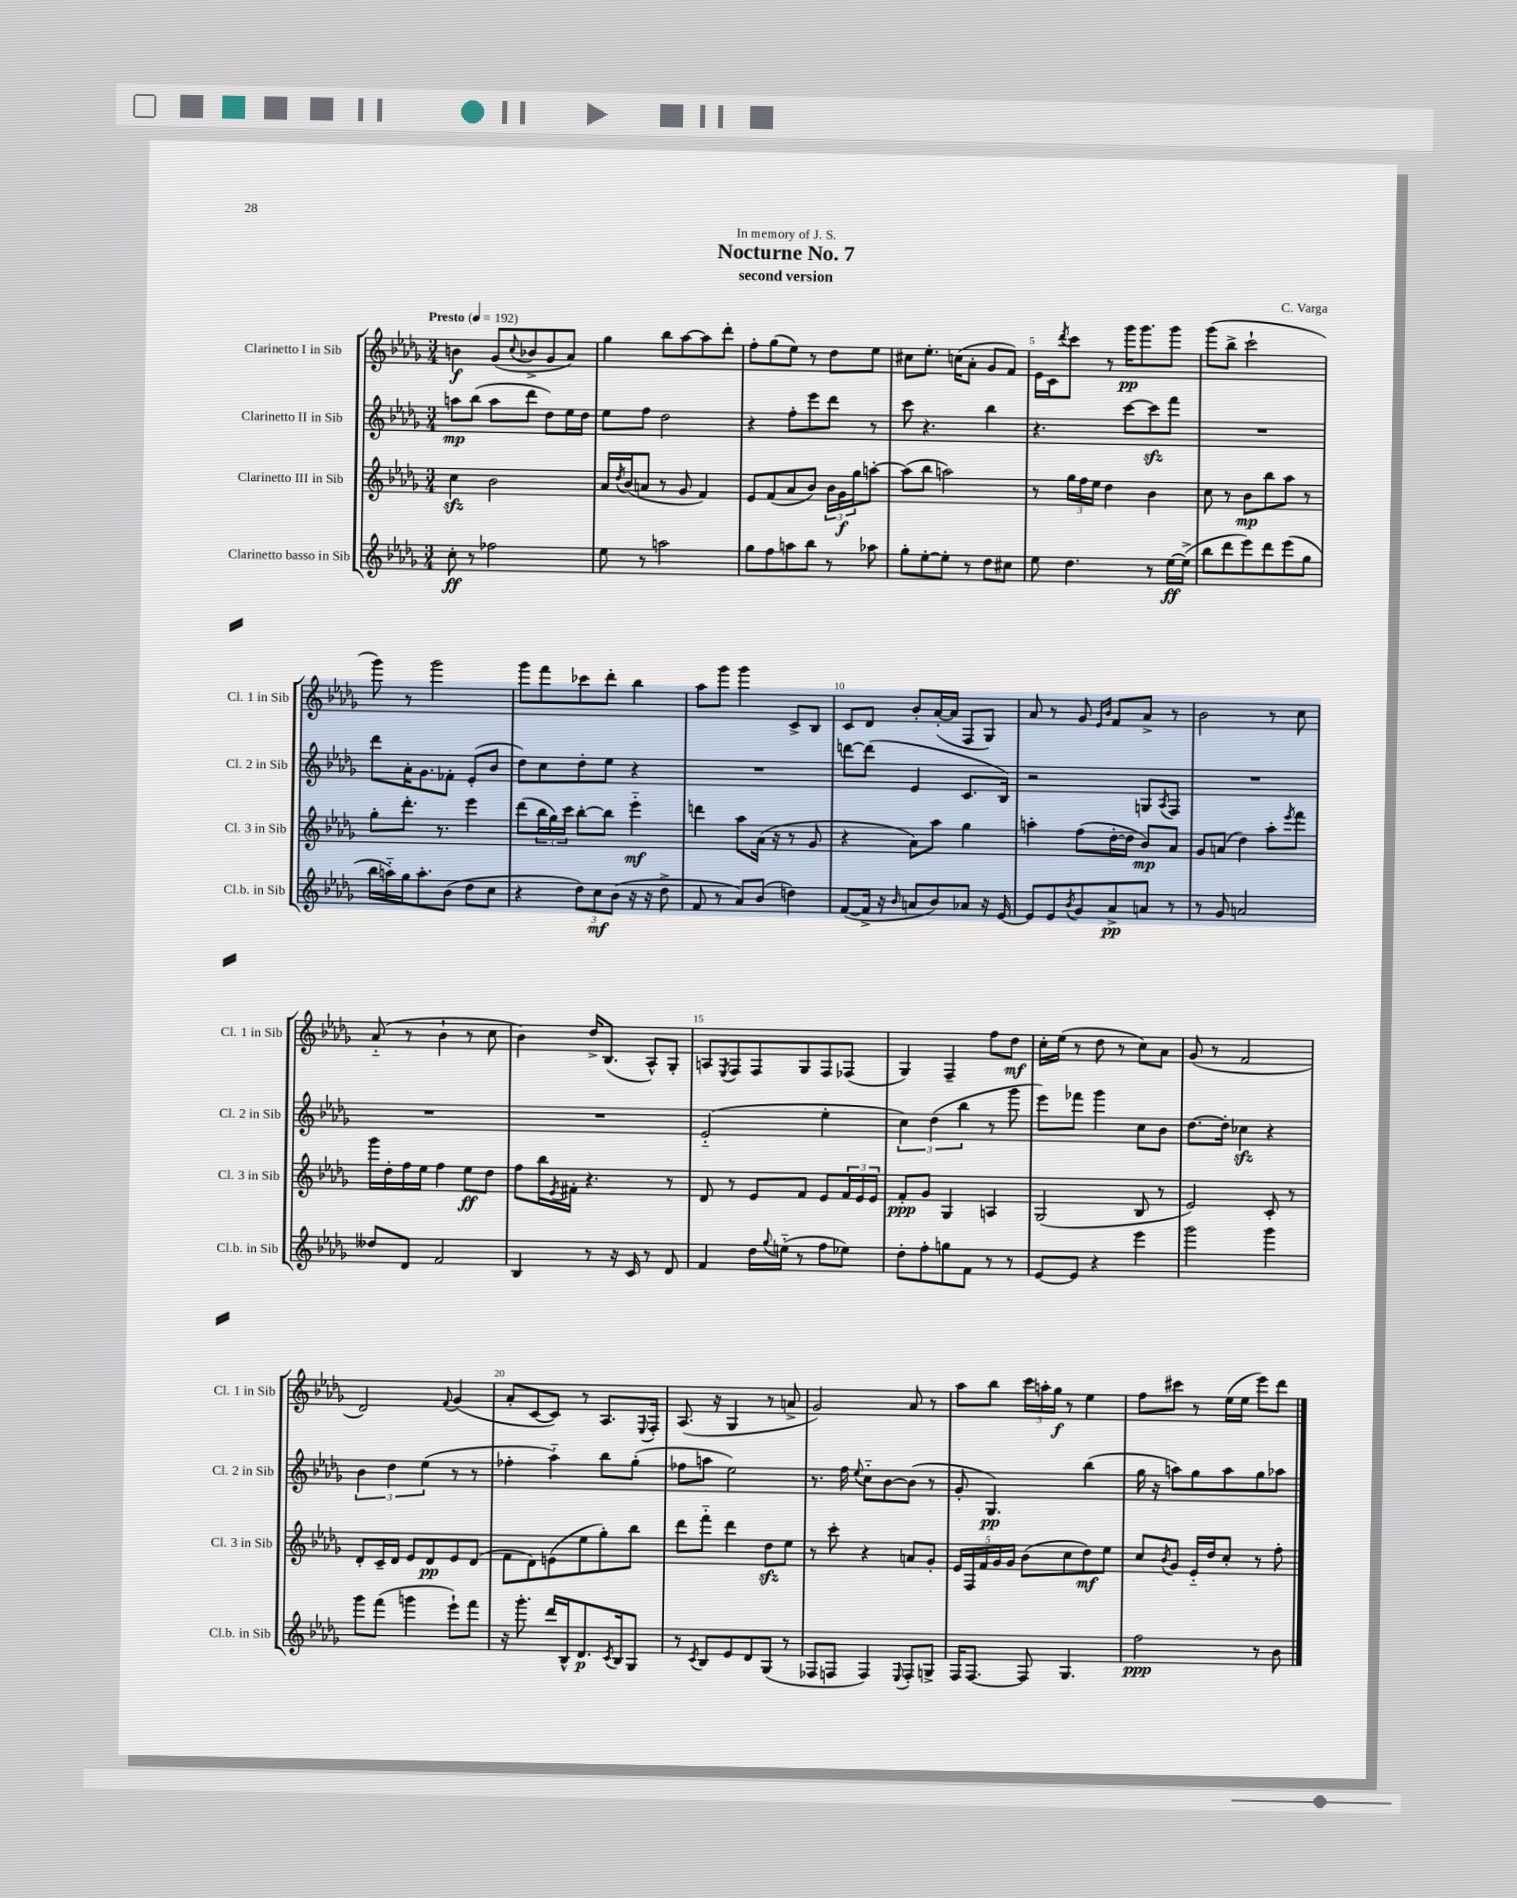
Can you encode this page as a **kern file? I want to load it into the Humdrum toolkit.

**kern	**dynam	**kern	**dynam	**kern	**dynam	**kern	**dynam
*part4	*part4	*part3	*part3	*part2	*part2	*part1	*part1
*staff4	*staff4	*staff3	*staff3	*staff2	*staff2	*staff1	*staff1
*I"Clarinetto basso in Sib	*	*I"Clarinetto III in Sib	*	*I"Clarinetto II in Sib	*	*I"Clarinetto I in Sib	*
*I'Cl.b. in Sib	*	*I'Cl. 3 in Sib	*	*I'Cl. 2 in Sib	*	*I'Cl. 1 in Sib	*
*clefG2	*	*clefG2	*	*clefG2	*	*clefG2	*
*k[b-e-a-d-g-]	*	*k[b-e-a-d-g-]	*	*k[b-e-a-d-g-]	*	*k[b-e-a-d-g-]	*
*M3/4	*	*M3/4	*	*M3/4	*	*M3/4	*
*MM192	*	*MM192	*	*MM192	*	*MM192	*
=1	=1	=1	=1	=1	=1	=1	=1
!	!	!	!	!	!	!LO:TX:a:B:t=Presto	!
8cc'\	ff	4cczz\	.	8aan\L	mp	4bn\	f
8r	.	.	.	(8bb-\J	.	.	.
2ff-X\	.	2b-\	.	8aa\L	.	(8g-/L	.
.	.	.	.	.	.	8qqcc/	.
.	.	.	.	8ddd-\J	.	8b-X^/	.
.	.	.	.	8dd-\L)	.	8g-/	.
.	.	.	.	16ee-\L	.	8a-/J)	.
.	.	.	.	16dd-\JJ	.	.	.
=2	=2	=2	=2	=2	=2	=2	=2
8ee-\	.	16a-/LL	.	8ee-\L	.	4gg-\	.
.	.	8qdd-/	.	.	.	.	.
.	.	(16b-/J	.	.	.	.	.
8r	.	8an/J	.	8ff\J	.	.	.
2aan\	.	8r	.	2dd-\	.	8bb-\L	.
.	.	8g-/	.	.	.	[8aa-\	.
.	.	4f/)	.	.	.	8aa-\]	.
.	.	.	.	.	.	8ddd-'\J	.
=3	=3	=3	=3	=3	=3	=3	=3
8gg-\L	.	8e-/L	.	4r	.	8ff'\L	.
8ff\	.	(8f/	.	.	.	(8gg-\	.
8aan\	.	8a-/	.	8ff'\L	.	8ee-\J)	.
8bb-\J	.	8b-/J)	.	8eee-\	.	8r	.
8r	.	24b-\LL	.	8ddd-\J	.	8dd-\L	.
.	.	24g-\	f	.	.	.	.
.	.	24gg-\J	.	.	.	.	.
8aa-X\	.	[8aan'\J	.	8r	.	8ee-\J	.
=4	=4	=4	=4	=4	=4	=4	=4
8gg-'\L	.	(8aa\L]	.	8ccc\	.	8cc#X\L	.
[8ee-'\	.	8bb-\J	.	4.r	.	8.ee-'\J	.
8ee-'\J]	.	2aan\)	.	.	.	.	.
.	.	.	.	.	.	(16ccn\KL	.
8r	.	.	.	.	.	8a-'\J	.
8dd-\L	.	.	.	4bb-\	.	8g-/L	.
8cc#X\J	.	.	.	.	.	8f/J)	.
=5	=5	=5	=5	=5	=5	=5	=5
8ee-\	.	8r	.	4.r	.	16e-\LL	.
.	.	.	.	.	.	16c\J	.
.	.	.	.	.	.	8qddd-/	.
4.dd-\	.	24gg-\LL	.	.	.	8ccc\J	.
.	.	24ff\	.	.	.	.	.
.	.	24ee-\JJ	.	.	.	.	.
.	.	4dd-\	.	.	.	8r	.
.	.	.	.	[8ccc\L	.	16ggg-\KL	pp
.	.	.	.	.	.	8.ggg-\	.
8r	.	4b-\	.	8ccczz\]	.	.	.
[16ee-\LL	ff	.	.	8fff\J	.	8ggg-\J	.
(16ee-^\JJ]	.	.	.	.	.	.	.
=6	=6	=6	=6	=6	=6	=6	=6
8bb-\L	.	8cc\	.	2.r	.	(8ggg-\L	.
8ddd-\	.	8r	.	.	.	8bb-^\J	.
8eee-\)	.	8b-\L	mp	.	.	2ccc`\	.
8ddd-\	.	8bb-\	.	.	.	.	.
(8eee-\	.	8aa-\J	.	.	.	.	.
8gg-\J	.	8r	.	.	.	.	.
!!LO:LB:g=z
=7	=7	=7	=7	=7	=7	=7	=7
16bb-\LL	.	8gg-'\L	.	8ddd-\L	.	8ggg-\)	.
16aan\)	.	.	.	.	.	.	.
16gg-\J	.	8.ddd-'\J	.	16a-'\K	.	8r	.
8.aa'\	.	.	.	8.g-\	.	.	.
.	.	.	.	.	.	2ggg-\	.
.	.	8.r	.	.	.	.	.
(8b-\J	.	.	.	8f-X'\J	.	.	.
8dd-\L	.	4eee-\	.	(8e-'/L	.	.	.
8cc\J	.	.	.	8b-/J	.	.	.
=8	=8	=8	=8	=8	=8	=8	=8
4r	.	(8ddd-\L	.	8dd-\L)	.	8ggg-\L	.
.	.	24bb-\L	.	8cc\	.	8fff\	.
.	.	24gg-\)	.	.	.	.	.
.	.	24ccc\JJ	.	.	.	.	.
12dd-\L)	.	[8bb-'\L	.	8dd-'\	.	8ccc-X\	.
12cc\	mf	.	.	.	.	.	.
.	.	8bb-\J]	.	8ee-\J	.	8ddd-'\J	.
(12b-\J	.	.	.	.	.	.	.
16r	.	4eee-\	mf	4r	.	4bb-\	.
16r	.	.	.	.	.	.	.
8dd-^\	.	.	.	.	.	.	.
=9	=9	=9	=9	=9	=9	=9	=9
8f/	.	4dddn\	.	2.r	.	8aa-\L	.
8r	.	.	.	.	.	8ggg-\J	.
8a-/L)	.	8aa-\L	.	.	.	4ggg-\	.
(8b-/J	.	(16a-\Jk	.	.	.	.	.
.	.	16r	.	.	.	.	.
4ddn\)	.	8r	.	.	.	8c^/L	.
.	.	8g-/	.	.	.	8B-/J	.
=10	=10	=10	=10	=10	=10	=10	=10
([8f/L	.	4r	.	[8dddn\L	.	8c/L	.
16f^/Jk]	.	.	.	(8ddd\J]	.	8d-/J	.
16r	.	.	.	.	.	.	.
16qqb-/	.	.	.	.	.	.	.
8an/L	.	8a-\L)	.	4e-/	.	8b-'/L	.
8b-/)	.	8aa-\J	.	.	.	([16a-'/L	.
.	.	.	.	.	.	16a-/JJ]	.
8a-X/J	.	4gg-\	.	8.c/L	.	8F/L	.
16r	.	.	.	.	.	8G-/J)	.
[16e-/	.	.	.	16B-/Jk)	.	.	.
=11	=11	=11	=11	=11	=11	=11	=11
8e-/L]	.	4aan'\	.	2r	.	8a-/	.
8e-/	.	.	.	.	.	8r	.
8qb-/	.	.	.	.	.	.	.
8g-/	.	(8ff\L	.	.	.	8g-/	.
.	.	.	.	.	.	16qqe-/LL	.
.	.	.	.	.	.	16qqb-/JJ	.
8a-^/	pp	[16dd-'\L	.	.	.	8f/L	.
.	.	16dd-\JJ]	.	.	.	.	.
8an/J	.	8b-/L)	mp	8Gn/L	.	8a-^/J	.
.	.	.	.	8qA-/	.	.	.
8r	.	8a-/J	.	8F/J	.	8r	.
=12	=12	=12	=12	=12	=12	=12	=12
8r	.	8g-/L	.	2.r	.	2b-\	.
8g-/	.	(8an/J	.	.	.	.	.
2an/	.	4dd-\)	.	.	.	.	.
.	.	8aa-'\L	.	.	.	8r	.
.	.	8qeee-/	.	.	.	.	.
.	.	8fff\J	.	.	.	8cc\	.
!!LO:LB:g=z
=13	=13	=13	=13	=13	=13	=13	=13
8dd--X/L	.	16ggg-\LL	.	2.r	.	(8a-/	.
.	.	16dd-'\	.	.	.	.	.
8d-/J	.	16ff\	.	.	.	8r	.
.	.	16ee-\JJ	.	.	.	.	.
2f/	.	4ff\	.	.	.	4b-`\	.
.	.	8ee-\L	ff	.	.	8r	.
.	.	8dd-\J	.	.	.	8cc\	.
=14	=14	=14	=14	=14	=14	=14	=14
4B-/	.	8ff\L	.	2.r	.	4b-\)	.
.	.	16bb-\L	.	.	.	.	.
.	.	8qe-/	.	.	.	.	.
.	.	16f#X'\JJ	.	.	.	.	.
8r	.	4.r	.	.	.	16dd-^/KL	.
.	.	.	.	.	.	(8.B-/J	.
16r	.	.	.	.	.	.	.
16c/	.	.	.	.	.	.	.
8r	.	.	.	.	.	8A-^^/L)	.
8d-/	.	8r	.	.	.	8G-'/J	.
=15	=15	=15	=15	=15	=15	=15	=15
4f/	.	8d-/	.	(2e-/	.	8An/L	.
.	.	.	.	.	.	8qE-/	.
.	.	8r	.	.	.	8F/	.
16dd-\LL	.	8e-/L	.	.	.	8F/	.
8qqgg-/	.	.	.	.	.	.	.
(16een\JJ	.	.	.	.	.	.	.
8r	.	8f/J	.	.	.	8G-/	.
8ff\L	.	8e-/L	.	4ee-'\	.	8F/	.
8ee-X\J)	.	24f/L	.	.	.	(8F-X/J	.
.	.	24e-/	.	.	.	.	.
.	.	24e-/JJ	.	.	.	.	.
=16	=16	=16	=16	=16	=16	=16	=16
8dd-'\L	.	8f'/L	ppp	6cc\)	.	4G-/)	.
8ff'\	.	8g-/J	.	.	.	.	.
.	.	.	.	(6dd-\	.	.	.
8ggn\	.	4G-/	.	.	.	4F~/	.
.	.	.	.	6bb-\	.	.	.
8f\J	.	.	.	.	.	.	.
8r	.	4An/	.	8r	.	8ff\L	.
8r	.	.	.	8ggg-\	.	8dd-\J	mf
=17	=17	=17	=17	=17	=17	=17	=17
[8e-/L	.	(2G-/	.	8eee-\L)	.	16cc'\LL	.
.	.	.	.	.	.	(16ee-\JJ	.
8e-/J]	.	.	.	8fff-X\J	.	8r	.
4r	.	.	.	4ggg-\	.	8dd-\	.
.	.	.	.	.	.	8r	.
4eee-\	.	8B-/	.	8cc\L	.	8cc\L)	.
.	.	8r	.	8b-\J	.	8a-\J	.
=18	=18	=18	=18	=18	=18	=18	=18
2ggg-\	.	2e-/)	.	[8.dd-\L	.	(8g-/	.
.	.	.	.	.	.	8r	.
.	.	.	.	16dd-'\Jk]	.	.	.
.	.	.	.	4cc-Xzz\	.	2f/	.
4ggg-\	.	8c'/	.	4r	.	.	.
.	.	8r	.	.	.	.	.
!!LO:LB:g=z
=19	=19	=19	=19	=19	=19	=19	=19
8ggg-\L	.	8d-'/L	.	6b-\	.	2d-/)	.
(8fff\J	.	16c~/L	.	.	.	.	.
.	.	.	.	6dd-\	.	.	.
.	.	16d-/JJ	.	.	.	.	.
4gggn\	.	8e-/L	.	.	.	.	.
.	.	.	.	(6ee-\	.	.	.
.	.	8d-/	pp	.	.	.	.
.	.	.	.	.	.	8qqf/	.
8eee-`\L)	.	8e-/	.	8r	.	(4g-/	.
8fff\J	.	(8d-/J	.	8r	.	.	.
=20	=20	=20	=20	=20	=20	=20	=20
16r	.	8f\L	.	4ff-X'\	.	8a-'/L	.
8.ggg-'\	.	.	.	.	.	.	.
.	.	8d-\)	.	.	.	[8c/	.
16ddd-/LL	.	(8en\	.	4aa-\)	.	8c/J])	.
16B-^^/J	.	.	.	.	.	.	.
8.d-/	p	8ee-\	.	.	.	8r	.
.	.	8gg-'\)	.	8bb-\L	.	8.A-/L	.
8qc/	.	.	.	.	.	.	.
16B-/k	.	.	.	.	.	.	.
8G-/J	.	8bb-\J	.	(8gg-'\J	.	.	.
.	.	.	.	.	.	8qqE-/	.
.	.	.	.	.	.	16F'/Jk	.
=21	=21	=21	=21	=21	=21	=21	=21
8r	.	8ddd-\L	.	8ff-X\L	.	(8.A-/	.
8qc/	.	.	.	.	.	.	.
8B-/L	.	8fff\J	.	8aan\J	.	.	.
.	.	.	.	.	.	16r	.
8e-/	.	4ddd-\	.	2ee-\)	.	4G-/	.
8d-/	.	.	.	.	.	.	.
(8G-/J	.	8dd-zz\L	.	.	.	8r	.
8r	.	8ee-\J	.	.	.	8an^/	.
=22	=22	=22	=22	=22	=22	=22	=22
8F-X/L	.	8r	.	8.r	.	2g-/)	.
8Fn/J	.	8ccc'\	.	.	.	.	.
.	.	.	.	16ff\	.	.	.
.	.	.	.	8qqee-/	.	.	.
4F/)	.	4r	.	8cc\L	.	.	.
.	.	.	.	[8b-\	.	.	.
8qqE-/	.	.	.	.	.	.	.
8F'/L	.	8an/L	.	(8b-\J]	.	8a-/	.
8Gn^/J	.	8g-'/J	.	8r	.	8r	.
=23	=23	=23	=23	=23	=23	=23	=23
16F/KL	.	20e-/LL	.	8g-'/	.	8aa-\L	.
.	.	20F/	.	.	.	.	.
[8.F/J	.	.	.	.	.	.	.
.	.	20f/	.	.	.	.	.
.	.	.	.	4.G-/)	pp	8bb-\J	.
.	.	20g-/	.	.	.	.	.
.	.	20g-/JJ	.	.	.	.	.
8F/]	.	(8b-\L	.	.	.	24ccc\LL	.
.	.	.	.	.	.	24aan'\	.
.	.	.	.	.	.	24gg-\JJ	f
4.G-/	.	8cc\	.	.	.	8r	.
.	.	8dd-\)	mf	(4bb-\	.	4ee-\	.
.	.	8ee-\J	.	.	.	.	.
=24	=24	=24	=24	=24	=24	=24	=24
2ff\	ppp	8cc/L	.	16gg-\	.	8ff\L	.
.	.	.	.	16r	.	.	.
.	.	8qb-/	.	.	.	.	.
.	.	8g-/J	.	8aan\L)	.	8ccc#X\J	.
.	.	16e-/LL	.	8gg-\	.	8r	.
.	.	16dd-/J	.	.	.	.	.
.	.	8cc'/J	.	8aa\	.	(16ee-\LL	.
.	.	.	.	.	.	16ee-\JJ	.
8r	.	8r	.	8gg-\	.	8eee-\L)	.
8b-\	.	8ff'\	.	8aa-X\J	.	8ddd-\J	.
==	==	==	==	==	==	==	==
*-	*-	*-	*-	*-	*-	*-	*-
